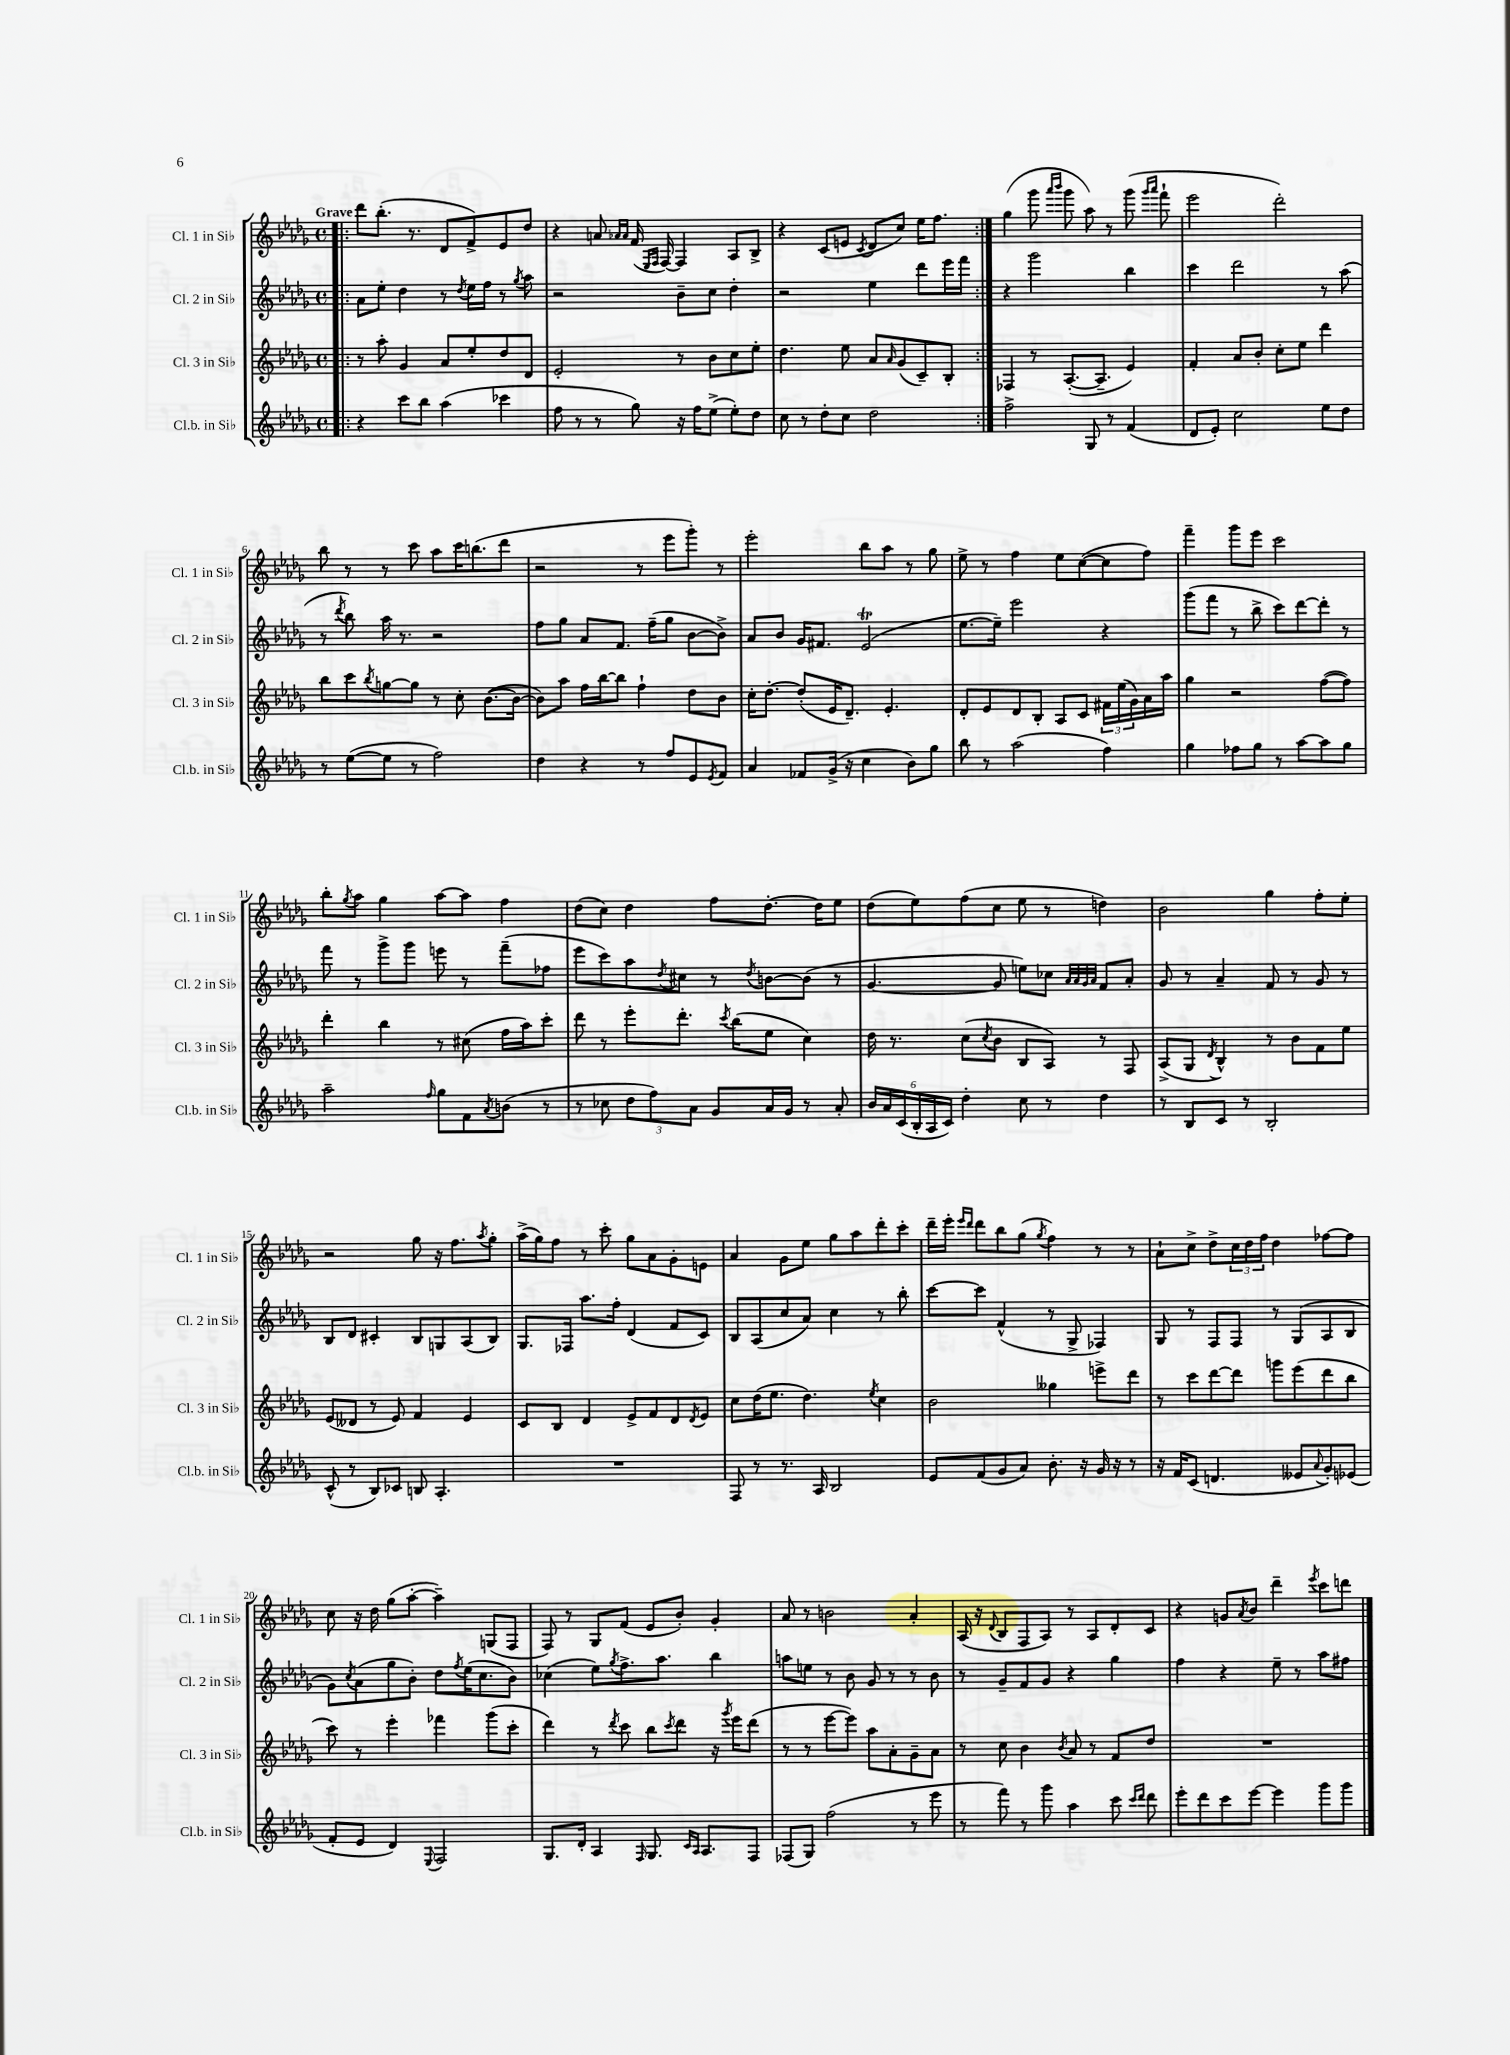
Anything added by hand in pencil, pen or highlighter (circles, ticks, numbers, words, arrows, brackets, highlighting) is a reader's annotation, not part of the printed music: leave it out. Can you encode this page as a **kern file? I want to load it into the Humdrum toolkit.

**kern	**kern	**kern	**kern
*part4	*part3	*part2	*part1
*staff4	*staff3	*staff2	*staff1
*I"Cl.b. in Si♭	*I"Cl. 3 in Si♭	*I"Cl. 2 in Si♭	*I"Cl. 1 in Si♭
*I'Cl.b. in Si♭	*I'Cl. 3 in Si♭	*I'Cl. 2 in Si♭	*I'Cl. 1 in Si♭
*clefG2	*clefG2	*clefG2	*clefG2
*k[b-e-a-d-g-]	*k[b-e-a-d-g-]	*k[b-e-a-d-g-]	*k[b-e-a-d-g-]
*M4/4	*M4/4	*M4/4	*M4/4
*met(c)	*met(c)	*met(c)	*met(c)
=1!|:	=1!|:	=1!|:	=1!|:
!	!	!	!LO:TX:a:B:t=Grave
4r	8r	8a-\L	8ddd-\L
.	8aa-'\	8ee-'\J	(8.bb-'\J
8ccc\L	4g-/	4dd-\	.
.	.	.	8.r
8bb-\J	.	.	.
(4aa-\	8a-/L	8r	8d-/L
.	.	8qdd-/	.
.	8ee-'/	16ee-\LL	8f^/)
.	.	16ff\JJ	.
4ccc-X\	8dd-/	8r	8e-/
.	.	8qgg-/	.
.	8d-/J	8aa-\	8dd-/J
=2	=2	=2	=2
8ff\	2e-'/	2r	4r
8r	.	.	.
8r	.	.	8an/
.	.	.	16qqa-X/LL
.	.	.	16qqa-/JJ
8gg-\)	.	.	(16f/
.	.	.	16qqE-/LL
.	.	.	16qqF/JJ
.	.	.	[16F/)
16r	8r	8b-~\L	4F/]
16ff\KL	.	.	.
(8ee-^\J	8b-\L	8cc\J	.
8ee-'\L)	8cc\	4dd-'\	8A-/L
8dd-\J	8ee-'\J	.	8B-^/J
=3	=3	=3	=3
8cc\	4.dd-\	2r	4r
8r	.	.	.
8dd-'\L	.	.	(8c/L
8cc\J	8ee-\	.	8en/J
.	.	.	8qc/
2dd-\	8a-/L	4ee-\	8d-/L
.	16qqa-/	.	.
.	(8g-/	.	8cc/J)
.	8c~/)	8ddd-\L	16ee-\KL
.	.	.	8.ff\J
.	8B-'/J	16eee-\L	.
.	.	16fff\JJ	.
=4:|!	=4:|!	=4:|!	=4:|!
2ff^\	4F-X/	4r	(4gg-\
.	8r	2ggg-\	8ggg-\
.	.	.	16qqaaa-/LL
.	.	.	16qqbbb-/JJ
.	([8.A-'/L	.	8ggg-\
8G-/	.	.	8aa-\)
.	8.A-~/J]	.	.
8r	.	.	8r
(4f/	4e-/)	4bb-\	(8ggg-\
.	.	.	16qqggg-/LL
.	.	.	16qqaaa-/JJ
.	.	.	8fff`\
=5	=5	=5	=5
8d-/L	4f'/	4ccc\	2eee-\
8e-'/J)	.	.	.
2cc\	8a-/L	2ddd-\	.
.	8b-'/J	.	.
.	8cc'\L	.	2ddd-'\)
.	8ee-\J	.	.
8ee-\L	4ddd-\	8r	.
8dd-\J	.	(8aa-\	.
!!LO:LB:g=z
=6	=6	=6	=6
8r	8bb-\L	8r	8bb-\
.	.	8qddd-/	.
([8ee-\L	8ccc\	8bb-\)	8r
.	8qbb-/	.	.
8ee-\J]	[8ggn\	16aa-\	8r
.	.	8.r	.
8r	8gg\J]	.	8ccc\
2ff\)	8r	2r	8aa-\L
.	8cc'\	.	16ccc\K
.	.	.	(8.bbn\
.	([8.b-\L	.	.
.	.	.	8ddd-\J
.	16b-\Jk_	.	.
=7	=7	=7	=7
4dd-\	8b-\L])	8ff\L	2r
.	8aa-\J	8gg-\J	.
4r	16ff\LL	8a-/L	.
.	[16bb-\J	.	.
.	8bb-\J]	8.f/J	.
8r	4ff`\	.	8r
.	.	(16ff~\KL	.
8ff/L	.	8gg-\J	8eee-\L
8e-/	8dd-\L	[8b-\L	8ggg-'\J)
8qe-/	.	.	.
8f/J	8b-\J	8b-^\J])	8r
=8	=8	=8	=8
4a-/	16cc'\KL	8a-/L	2eee-'\
.	[8.dd-'\J	.	.
.	.	8b-/J	.
8f-X/L	(8dd-'/L]	16g-/KL	.
.	.	8.f#X/J	.
(16g-^/Jk	16e-/K	.	.
16r	8.d-~/J)	.	.
4cc\	.	(2e-T/	8bb-\L
.	4.e-'/	.	8aa-\J
8b-\L)	.	.	8r
8gg-\J	.	.	8gg-\
=9	=9	=9	=9
8bb-\	8d-'/L	[8.ee-\L	8ee-^\
8r	8e-/	.	8r
.	.	16ee-~\Jk])	.
(2aa-\	8d-/	2eee-\	4ff\
.	8B-'/J	.	.
.	8A-/L	.	8ee-\L
.	8c/J	.	([8cc\
4ff\)	24f#X\LL	4r	8cc\]
.	(24ee-\	.	.
.	24g-\)	.	.
.	16a-\	.	8ff\J)
.	16aa-\JJ	.	.
=10	=10	=10	=10
4gg-\	4gg-\	(8ggg-\L	4fff~\
.	.	8fff\J	.
8ff-X\L	2r	8r	8ggg-\L
8gg-\J	.	8bb-^\	8eee-\J
8r	.	8ccc\L)	2ccc\
[8aa-\L	.	[8ddd-\	.
8aa-\]	([8ff\L	8ddd-'\J]	.
8gg-\J	8ff\J])	8r	.
!!LO:LB:g=z
=11	=11	=11	=11
2aa-~\	4ddd-'\	8fff\	8bb-'\L
.	.	.	8qgg-/
.	.	8r	8aa-\J
.	4bb-\	8ggg-^\L	4gg-\
.	.	8ggg-\J	.
16qqff/	.	.	.
8gg-\L	8r	8eeen\	[8aa-\L
8f\	(8cc#X\	8r	8aa-\J]
8qa-/	.	.	.
(8bn\J	16ff\LL	(8fff~\L	4ff\
.	16aa-\J)	.	.
8r	8ccc'\J	8ff-X\J	.
=12	=12	=12	=12
8r	8ddd-\	8eee-\L	(8dd-\L
8cc-X\	8r	8ccc\)	8cc\J)
12dd-\L	8eee-'\L	8aa-\	4dd-\
12ff\)	.	.	.
.	.	8qdd-/	.
.	8.ddd-'\J	8cc#X\J	.
12a-\J	.	.	.
8g-/L	.	8r	8ff\L
.	8qccc/	.	.
.	(16bb-\KL	.	.
.	.	8qdd-/	.
16a-/L	8ee-\J	[8bn\L	[8.dd-'\J
16g-/JJ	.	.	.
8r	4cc\)	(8b\J]	.
.	.	.	16dd-\KL]
8a-'/	.	8r	8ee-\J
=13	=13	=13	=13
24b-/LL	16dd-\	[4.g-/	(8dd-\L
24a-/	.	.	.
.	8.r	.	.
(24c/	.	.	.
24B-'/	.	.	8ee-\)
24A-/	.	.	.
24c/JJ)	.	.	.
4dd-'\	(8cc\L	.	(8ff\
.	8qcc/	.	.
.	8b-\J	8g-/]	8cc\J
8cc\	8B-/L	8een\L)	8ee-\
8r	8A-/J)	8cc-X\J	8r
.	.	32qqa-/LLL	.
.	.	32qqa-/	.
.	.	32qqg-/	.
.	.	32qqa-/JJJ	.
4dd-\	8r	8f/L	4ddn\)
.	8F/	8a-'/J	.
=14	=14	=14	=14
8r	(8A-^/L	8g-/	2b-\
8B-/L	8G-/J	8r	.
.	8qd-/	.	.
8c/J	4B-^^/)	4a-~/	.
8r	.	.	.
2B-'/	8r	8f/	4gg-\
.	8b-\L	8r	.
.	8f\	8g-/	8ff'\L
.	8ee-\J	8r	8ee-'\J
!!LO:LB:g=z
=15	=15	=15	=15
(8c^^/	(8e-/L	8B-/L	2r
8r	8d--X/J	8d-/J	.
8B-/L)	8r	4c#X'/	.
8c-X/J	8e-/)	.	.
8Bn/	4f/	8B-/L	8gg-\
4.A-'/	.	8Gn/	16r
.	.	.	8.ff\L
.	4e-/	(8A-/	.
.	.	.	8qaa-/
.	.	8B-/J)	8gg-'\J
=16	=16	=16	=16
1r	8c/L	8.G-/L	(16aa-^\LL
.	.	.	16gg-\J)
.	8B-/J	.	8ff\J
.	.	16F-X/Jk	.
.	4d-/	8.aa-\L	8r
.	.	.	8ccc'\
.	.	16ff'\Jk	.
.	8e-^/L	(4d-/	8gg-\L
.	8f/	.	8a-\
.	8d-/	8f/L	8g-'\
.	8qd-/	.	.
.	8e-/J	8c/J)	8en\J
=17	=17	=17	=17
8F/	8cc\L	8B-/L	4a-/
8r	(16dd-\K	(8A-/	.
.	8.ee-\J	.	.
8.r	.	8cc/	8g-\L
.	4.dd-\)	8a-/J)	8ee-\J
16A-/	.	.	.
2B-/	.	4cc\	8gg-\L
.	.	.	8aa-\
.	8qee-/	.	.
.	4cc\	8r	8ddd-'\
.	.	8bb-'\	8ccc'\J
=18	=18	=18	=18
8e-/L	2b-\	[8ccc\L	16ddd-~\LL
.	.	.	16eee-'\JJ
.	.	.	16qqeee-/LL
.	.	.	16qqddd-/JJ
(8f/	.	8ccc\J]	8ddd-\L
8g-/	.	(4f^^/	8bb-\
8a-/J)	.	.	(8gg-\J
.	.	.	8qgg-/
8.b-'\	4gg--X\	8r	4ff\)
.	.	8G-^/	.
16r	.	.	.
16g-/	8eeen^\L	4F-X/)	8r
16r	.	.	.
8r	8ddd-\J	.	8r
=19	=19	=19	=19
16r	8r	8G-/	8a-`\L
16f/KL	.	.	.
(8c/J	8ccc\L	8r	8cc^\J
4.dn/	[8ddd-\	8F/L	8dd-^\L
.	8ddd-\J]	8F/J	24cc\L
.	.	.	24dd-\
.	.	.	24ff\JJ
.	8gggn\L	8r	4dd-\
8e--X/L	(8eee-\	(8G-/L	.
8qqa-/	.	.	.
8g-'/)	8ddd-\	8A-/	[8ff-X\L
(8e-X/J	8bb-\J	8B-/J	8ff-\J]
!!LO:LB:g=z
=20	=20	=20	=20
8f'/L	8ccc\)	8g-\L)	8cc\
.	.	8qcc/	.
8e-/J	8r	(8a-\	16r
.	.	.	16dd-\
4d-/)	4eee-'\	8gg-\	(8gg-\L
.	.	8b-'\J)	[8aa-'\J
8qqE-/	.	.	.
2F/	4fff-X\	8dd-\L	4aa-~\])
.	.	8qff/	.
.	.	(16ee-\K	.
.	.	8.cc\	.
.	(8ggg-\L	.	(8Gn/L
.	8ccc'\J	8b-\J)	8F/J
=21	=21	=21	=21
8.G-/L	4ddd-\)	(4cc-X\	8F/)
.	.	.	8r
16d-'/Jk	.	.	.
4A-/	8r	8ee-\L)	8G-/L
.	8qddd-/	8qgg-/	.
.	8ccc\	8.ff^\	(8f/J
16qqF/	.	.	.
8.G-/	8bb-\L	.	8e-/L
.	.	8.aa-\J	.
.	8qccc/	.	.
.	8ddd-\J	.	8b-'/J)
16qqc/LL	.	.	.
16qqA-/JJ	.	.	.
8.A-/L	.	.	.
.	16r	4bb-\	4g-'/
.	8qggg-/	.	.
.	16eee-\KL	.	.
8F/J	(8ddd-\J	.	.
=22	=22	=22	=22
(8F-X/L	8r	8aan\L	8a-/
8G-/J)	8r	8een\J	8r
(2ff\	[8eee-\L	8r	2bn\
.	8eee-\J])	8b-\	.
.	8aa-\L	8g-/	.
.	8a-'\	8r	.
8r	8g-~\	8r	4a-'/
8eee-\	8a-\J	8b-\	.
=23	=23	=23	=23
8r	8r	8r	(16A-/
.	.	.	16r
.	.	.	8qqd-/
8fff\)	8cc\	8g-~/L	8B-/L
8r	4b-\	8f/	8F/
8ggg-\	.	8g-/J	8A-/J)
.	8qb-/	.	.
4aa-\	8a-/	4r	8r
.	8r	.	8A-/L
8ccc\	8f/L	4gg-\	8d-'/
16qqccc/LL	.	.	.
16qqddd-/JJ	.	.	.
8ddd-\	8dd-/J	.	8c/J
=24	=24	=24	=24
8eee-'\L	1r	4ff\	4r
8ddd-\	.	.	.
8ccc\	.	4r	8gn/L
.	.	.	8qa-/
[8eee-\J	.	.	8b-/J
4eee-\]	.	8ee-~\	4ddd-~\
.	.	8r	.
.	.	.	8qeee-/
8ggg-\L	.	8aa-\L	8ccc\L
8ggg-\J	.	8ff#X\J	8dddn\J
==	==	==	==
*-	*-	*-	*-
